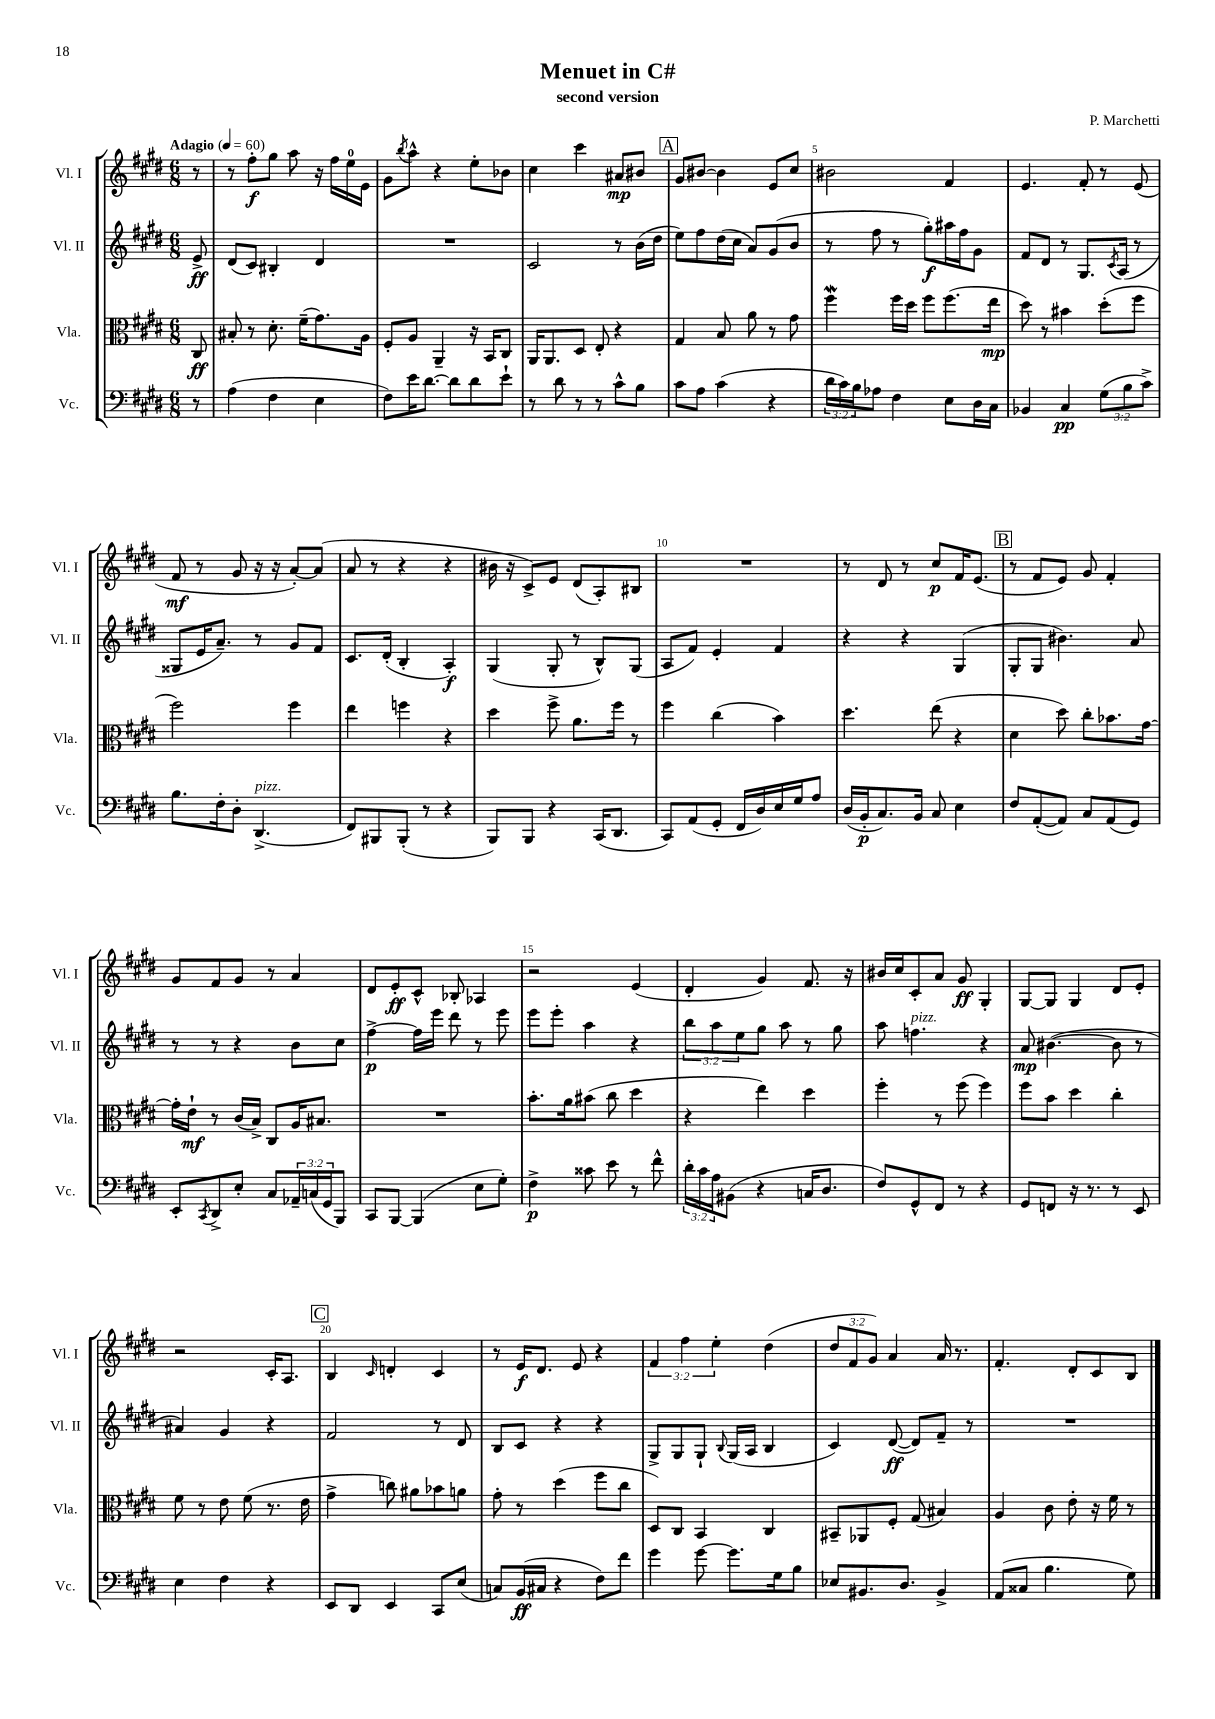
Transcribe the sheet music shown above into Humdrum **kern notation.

**kern	**kern	**kern	**kern
*staff4	*staff3	*staff2	*staff1
*clefF4	*clefC3	*clefG2	*clefG2
*k[f#c#g#d#]	*k[f#c#g#d#]	*k[f#c#g#d#]	*k[f#c#g#d#]
*M6/8	*M6/8	*M6/8	*M6/8
*MM60	*MM60	*MM60	*MM60
8r	8C#	8e^	8r
=	=	=	=
(4A	8B#'	(8d#	8r
.	8r	8c#)	8ff#'
4F#	8.d#'	4B#'	8gg#
.	.	.	8aa
.	(16f#~	.	.
4E	8.g#)	4d#	16r
.	.	.	16ff#
.	.	.	16ee
.	16A	.	16e
=	=	=	=
8F#)	8F#'	2.r	8g#
.	.	.	8qbb
16e	8A	.	8aa^^
[8.d#	.	.	.
.	4AA~	.	4r
8d#]	.	.	.
8d#	16r	.	8ee'
.	16BB	.	.
8e`	8C#	.	8b-
=	=	=	=
8r	16AA	2c#	4cc#
.	8.AA	.	.
8d#	.	.	.
8r	8D#	.	4ccc#
8r	8E'	.	.
8c#^^	4r	8r	8a#
8B	.	(16b	8b#
.	.	16dd#	.
=	=	=	=
8c#	4G#	8ee)	8g#
8A	.	8ff#	[8b#
(4c#	8B	(16dd#	4b#]
.	.	16cc#	.
.	8a	8a)	.
4r	8r	(8g#	8e
.	8g#	8b	8cc#
=	=	=	=
24d#	4ff#	8r	2b#
24c#)	.	.	.
24B	.	.	.
8A-	.	8ff#	.
4F#	16ff#	8r	.
.	16dd#	.	.
.	8ff#	8gg#')	.
8E	(8.ff#	16aa#	4f#
.	.	16ff#	.
16D#	.	8g#	.
16C#	16ee	.	.
=	=	=	=
4BB-	8dd#)	8f#	4.e
.	8r	8d#	.
4C#	4b#	8r	.
.	.	8.G#	8f#'
(12G#	(8dd#'	.	8r
.	.	8qc#	.
.	.	(16A	.
12B	.	.	.
.	8ff#	8r	(8e
12c#^)	.	.	.
=	=	=	=
8.B	2ff#)	8G##	8f#
.	.	16e	8r
16F#'	.	8.a~)	.
8D#'	.	.	8g#
(4.DD#^	.	8r	16r
.	.	.	16r
.	4ff#	8g#	[8a')
.	.	8f#	(8a]
=	=	=	=
8FF#)	4ee	8.c#	8a
8BBB#	.	.	8r
.	.	(16d#'	.
(8BBB#'	4ff	4B'	4r
8r	.	.	.
4r	4r	4A')	4r
=	=	=	=
8BBB)	4dd#	(4G#	16b#
.	.	.	16r
8BBB	.	.	8c#^)
4r	8ff#^	8G#'	8e
.	8.a	8r	(8d#
(16CC#	.	8B^^)	8A')
8.DD#	16ff#	.	.
.	8r	(8G#	8B#
=	=	=	=
8CC#)	4ff#	8A	2.r
(8AA	.	8f#)	.
8GG#'	(4cc#	4e'	.
16FF#	.	.	.
16D#)	.	.	.
16E	4b)	4f#	.
16G#	.	.	.
8A	.	.	.
=	=	=	=
(16D#	4.dd#	4r	8r
16BB'	.	.	.
8.C#)	.	.	8d#
.	.	4r	8r
16BB	.	.	.
8C#	(8ee	.	8cc#
4E	4r	(4G#	16f#
.	.	.	(8.e
=	=	=	=
8F#	4d#	8G#'	8r
([8AA'	.	8G#	8f#
8AA])	8dd#)	4.b#)	8e)
8C#	8cc#'	.	8g#
(8AA	8.b-	.	4f#'
8GG#)	.	8a	.
.	[16g#	.	.
=	=	=	=
8EE'	16g#']	8r	8g#
.	16e`	.	.
8qCC#	.	.	.
8DD#^	8r	8r	8f#
8E'	(16c#	4r	8g#
.	16B^)	.	.
8C#	8C#	.	8r
24AA-~	16A	8b	4a
(24C	.	.	.
.	8.B#	.	.
24GG#	.	.	.
8BBB)	.	8cc#	.
=	=	=	=
8CC#	2.r	[4ff#^	8d#
[8BBB	.	.	8e'
(4BBB]	.	16ff#]	8c#^^
.	.	16eee	.
.	.	8ddd#	8B-'
8E	.	8r	4A-
8G#')	.	8eee	.
=	=	=	=
4F#^	8.b'	8eee	2r
.	.	8eee'	.
.	16a	.	.
8c##	(8b#	4aa	.
8e	8cc#	.	.
8r	4dd#	4r	(4e
8f#^^	.	.	.
=	=	=	=
24d#'	4r	12bb	4d#'
24c#	.	.	.
24A	.	12aa	.
(8BB#	.	.	.
.	.	12ee	.
4r	4ee)	8gg#	4g#)
.	.	8aa	.
16C	4dd#	8r	8.f#
8.D#	.	.	.
.	.	8gg#	.
.	.	.	16r
=	=	=	=
8F#)	4ff#'	8aa	16b#
.	.	.	16cc#
8GG#^^	.	4.ff	8c#'
8FF#	8r	.	8a
8r	(8ff#	.	8g#
4r	4ff#)	4r	4G#'
=	=	=	=
8GG#	8ff#	8a	[8G#
8FF	8b	([4.b#	8G#]
16r	4dd#	.	4G#
8.r	.	.	.
8r	4cc#'	8b#]	8d#
8EE	.	8r	8e'
=	=	=	=
4E	8f#	4a#)	2r
.	8r	.	.
4F#	8e	4g#	.
.	(8f#	.	.
4r	8.r	4r	16c#'
.	.	.	8.A
.	16e	.	.
=	=	=	=
8EE	4g#^	2f#	4B
8DD#	.	.	.
.	.	.	16qqc#
4EE	8cc)	.	4d'
.	8a#	.	.
8CC#	8b-	8r	4c#
(8E	8a	8d#	.
=	=	=	=
8C)	8g#'	8B	8r
(16BB	8r	8c#	16e
16C#	.	.	8.d#
4r	(4dd#	4r	.
.	.	.	8e
8F#)	8ff#	4r	4r
8f#	8cc#	.	.
=	=	=	=
4g#	8D#)	8G#^	6f#
.	8C#	8G#	.
.	.	.	6ff#
[8g#	4BB	8G#`	.
.	.	.	6ee'
.	.	8qqB	.
8.g#]	.	(16G#	.
.	.	16A	.
.	4C#	4B	(4dd#
16G#	.	.	.
8B	.	.	.
=	=	=	=
8E-	8BB#~	4c#)	12dd#
.	.	.	12f#
8.BB#	8AA-	.	.
.	.	.	12g#)
.	8F#'	([8d#	4a
8.D#	.	.	.
.	(8G#	8d#])	.
4BB#^	4B#)	8f#~	16a
.	.	.	8.r
.	.	8r	.
=	=	=	=
(8AA	4A	2.r	4.f#'
8C##	.	.	.
4.B	8c#	.	.
.	8e'	.	8d#'
.	16r	.	8c#
.	16f#	.	.
8G#)	8r	.	8B
==	==	==	==
*-	*-	*-	*-
